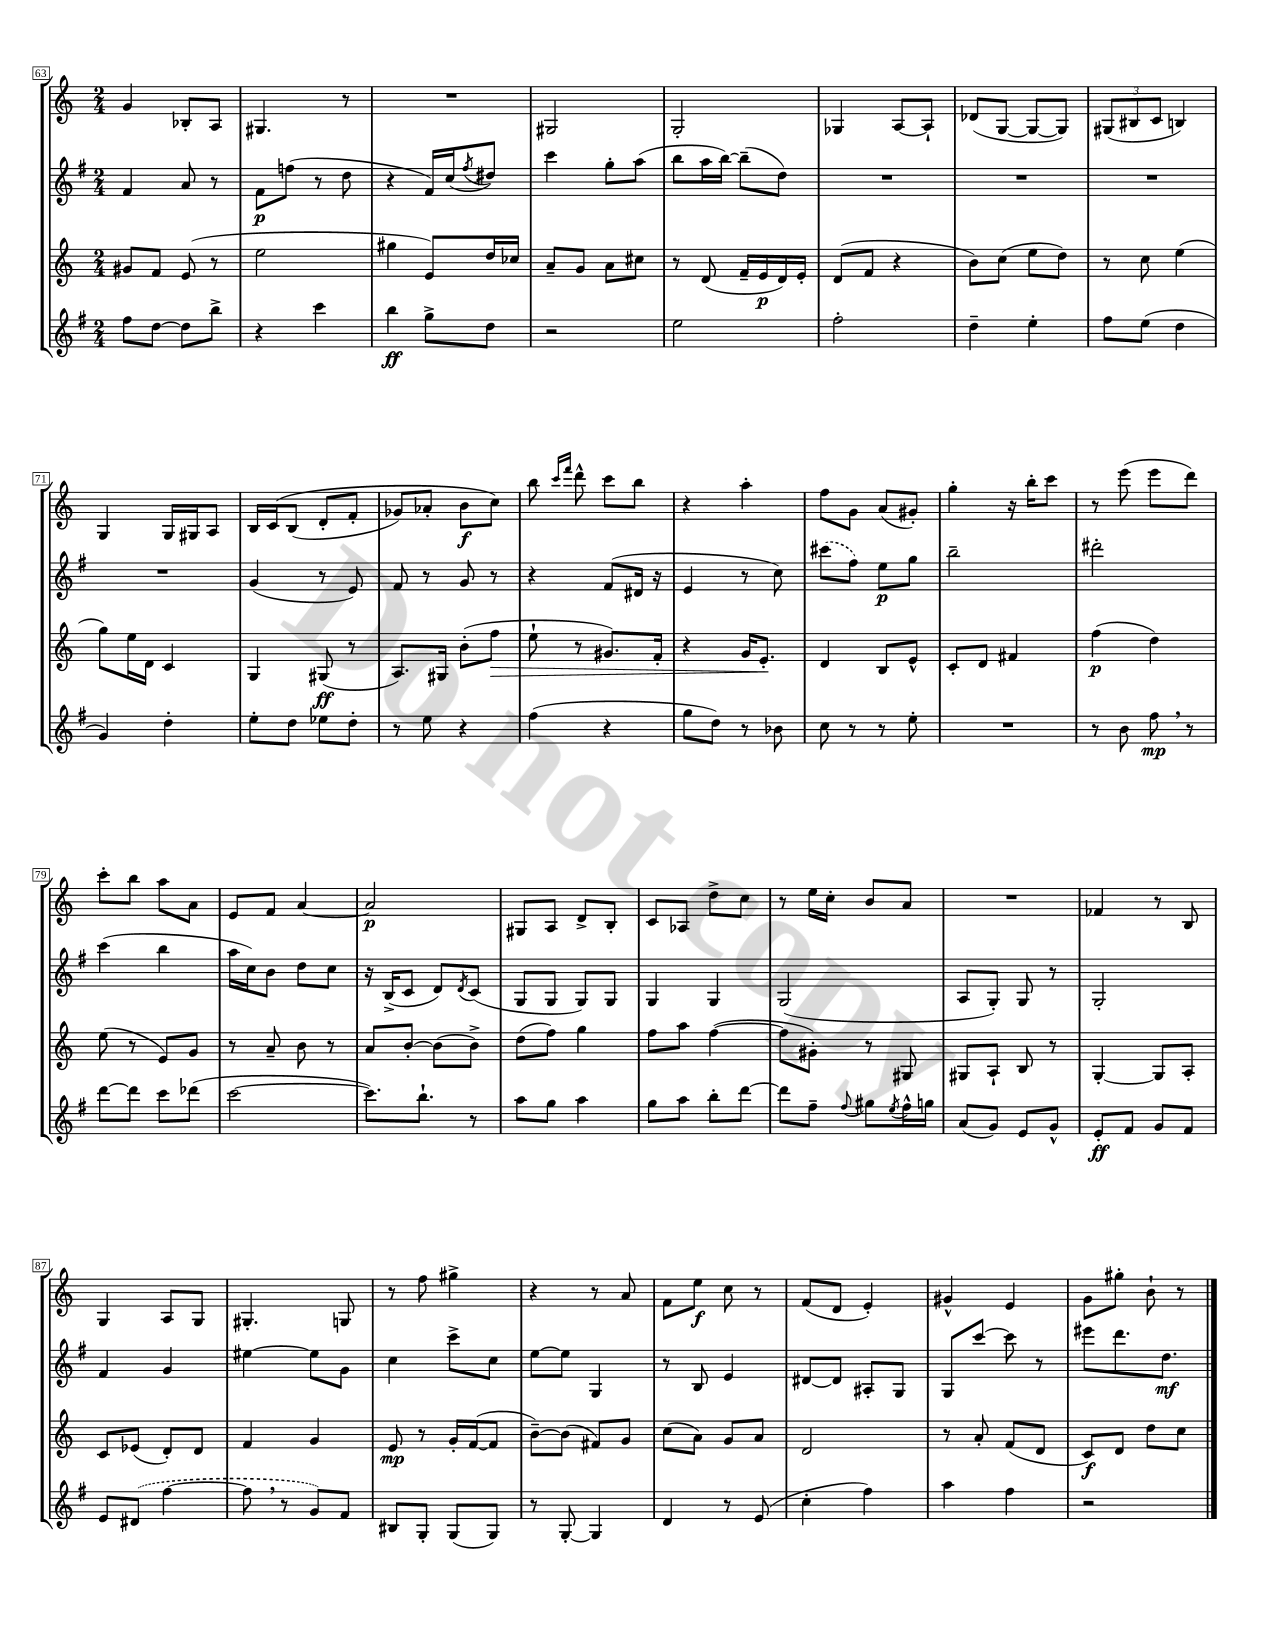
<<
\new StaffGroup <<
\new Staff = "s0" {
    \clef treble \key c \major \numericTimeSignature \time 2/4
    g'4 bes8-. a8 |
    gis4. r8 |
    R2 |
    gis2 |
    g2-. |
    ges4 a8~ a8-! |
    des'8( g8~ g8~ g8) |
    \tuplet 3/2 { gis8( bis8 c'8 } b4) |
    g4 g16 gis16 a8 |
    b16 c'16\( b8( d'8-. f'8-. |
    ges'8) aes'8-. b'8\f c''8\) |
    b''8 \grace { c'''16 f'''16 } d'''8-^ c'''8 b''8 |
    r4 a''4-. |
    f''8 g'8 a'8( gis'8-.) |
    g''4-. r16 b''16-. c'''8 |
    r8 e'''8( e'''8 d'''8) |
    c'''8-. b''8 a''8 a'8 |
    e'8 f'8 a'4~ |
    a'2\p |
    gis8 a8 d'8-> b8-. |
    c'8 aes8 d''8-> c''8 |
    r8 e''16 c''16-. b'8 a'8 |
    R2 |
    fes'4 r8 b8 |
    g4 a8 g8 |
    gis4.-. g8 |
    r8 f''8 gis''4-> |
    r4 r8 a'8 |
    f'8 e''8\f c''8 r8 |
    f'8( d'8 e'4-.) |
    gis'4-^ e'4 |
    g'8 gis''8-. b'8-! r8 \bar "|." |
}
\new Staff = "s1" {
    \clef treble \key g \major \numericTimeSignature \time 2/4
    fis'4 a'8 r8 |
    fis'8\p f''8( r8 d''8 |
    r4 fis'16) c''16( \acciaccatura { fis''8 } dis''8) |
    c'''4 g''8-. a''8( |
    b''8 a''16 b''16~) b''8--( d''8) |
    R2 |
    R2 |
    R2 |
    R2 |
    g'4( r8 e'8) |
    fis'8 r8 g'8 r8 |
    r4 fis'8( dis'16 r16 |
    e'4 r8 c''8) |
    \once \slurDashed cis'''8( fis''8) e''8\p g''8 |
    b''2-- |
    dis'''2-. |
    c'''4( b''4 |
    a''16 c''16) b'8 d''8 c''8 |
    r16 b16->( c'8 d'8) \acciaccatura { d'8 } c'8( |
    g8 g8 g8) g8 |
    g4 g4 |
    g2( |
    a8 g8-.) g8 r8 |
    g2-. |
    fis'4 g'4 |
    eis''4~ eis''8 g'8 |
    c''4 c'''8-> c''8 |
    e''8~ e''8 g4 |
    r8 b8 e'4 |
    dis'8~ dis'8 ais8-. g8 |
    g8 c'''8~ c'''8 r8 |
    eis'''8 d'''8. d''8.\mf \bar "|." |
}
\new Staff = "s2" {
    \clef treble \key c \major \numericTimeSignature \time 2/4
    gis'8 f'8 e'8( r8 |
    e''2 |
    gis''4 e'8) d''16 ces''16 |
    a'8-- g'8 a'8 cis''8 |
    r8 d'8( f'16-- e'16\p d'16) e'16-. |
    d'8( f'8 r4 |
    b'8) c''8( e''8 d''8) |
    r8 c''8 e''4( |
    g''8) e''16 d'16 c'4 |
    g4 gis8\ff( r8 |
    a8.) gis16 b'8-.( f''8\> |
    e''8-! r8 gis'8.) f'16-. |
    r4 g'16 e'8.-.\! |
    d'4 b8 e'8-^ |
    c'8-. d'8 fis'4 |
    f''4\p( d''4) |
    e''8( r8 e'8) g'8 |
    r8 a'8-- b'8 r8 |
    a'8 b'8~-. b'8( b'8->) |
    d''8( f''8) g''4 |
    f''8 a''8 f''4~( |
    f''8 gis'8-.) r8 gis8 |
    gis8 a8-! b8 r8 |
    g4~-. g8 a8-. |
    c'8 ees'8( d'8-.) d'8 |
    f'4 g'4 |
    e'8\mp r8 g'16-. f'16~( f'8 |
    b'8~--) b'8( fis'8) g'8 |
    c''8( a'8) g'8 a'8 |
    d'2 |
    r8 a'8-. f'8( d'8 |
    c'8\f) d'8 d''8 c''8 \bar "|." |
}
\new Staff = "s3" {
    \clef treble \key g \major \numericTimeSignature \time 2/4
    fis''8 d''8~ d''8 b''8-> |
    r4 c'''4 |
    b''4\ff g''8-> d''8 |
    r2 |
    e''2 |
    fis''2-. |
    d''4-- e''4-. |
    fis''8 e''8( d''4 |
    g'4) d''4-. |
    e''8-. d''8 ees''8 d''8-. |
    r8 e''8 r4 |
    fis''4( r4 |
    g''8 d''8) r8 bes'8 |
    c''8 r8 r8 e''8-. |
    R2 |
    r8 b'8 fis''8\mp \breathe r8 |
    d'''8~ d'''8 c'''8 des'''8( |
    c'''2~ |
    c'''8.) b''8.-! r8 |
    a''8 g''8 a''4 |
    g''8 a''8 b''8-. d'''8~ |
    d'''8 fis''8-- \appoggiatura { fis''8 } gis''8 \acciaccatura { e''8 } fis''16-^ g''16 |
    a'8( g'8) e'8 g'8-^ |
    e'8-.\ff fis'8 g'8 fis'8 |
    e'8 \once \slurDashed dis'8( fis''4~ |
    fis''8 \breathe r8 g'8) fis'8 |
    bis8 g8-. g8( g8) |
    r8 g8~-. g4 |
    d'4 r8 e'8( |
    c''4-. fis''4) |
    a''4 fis''4 |
    r2 \bar "|." |
}
>>
>>
\layout { \context { \Score currentBarNumber = #63 \override BarNumber.stencil = #(make-stencil-boxer 0.1 0.3 ly:text-interface::print) } }
